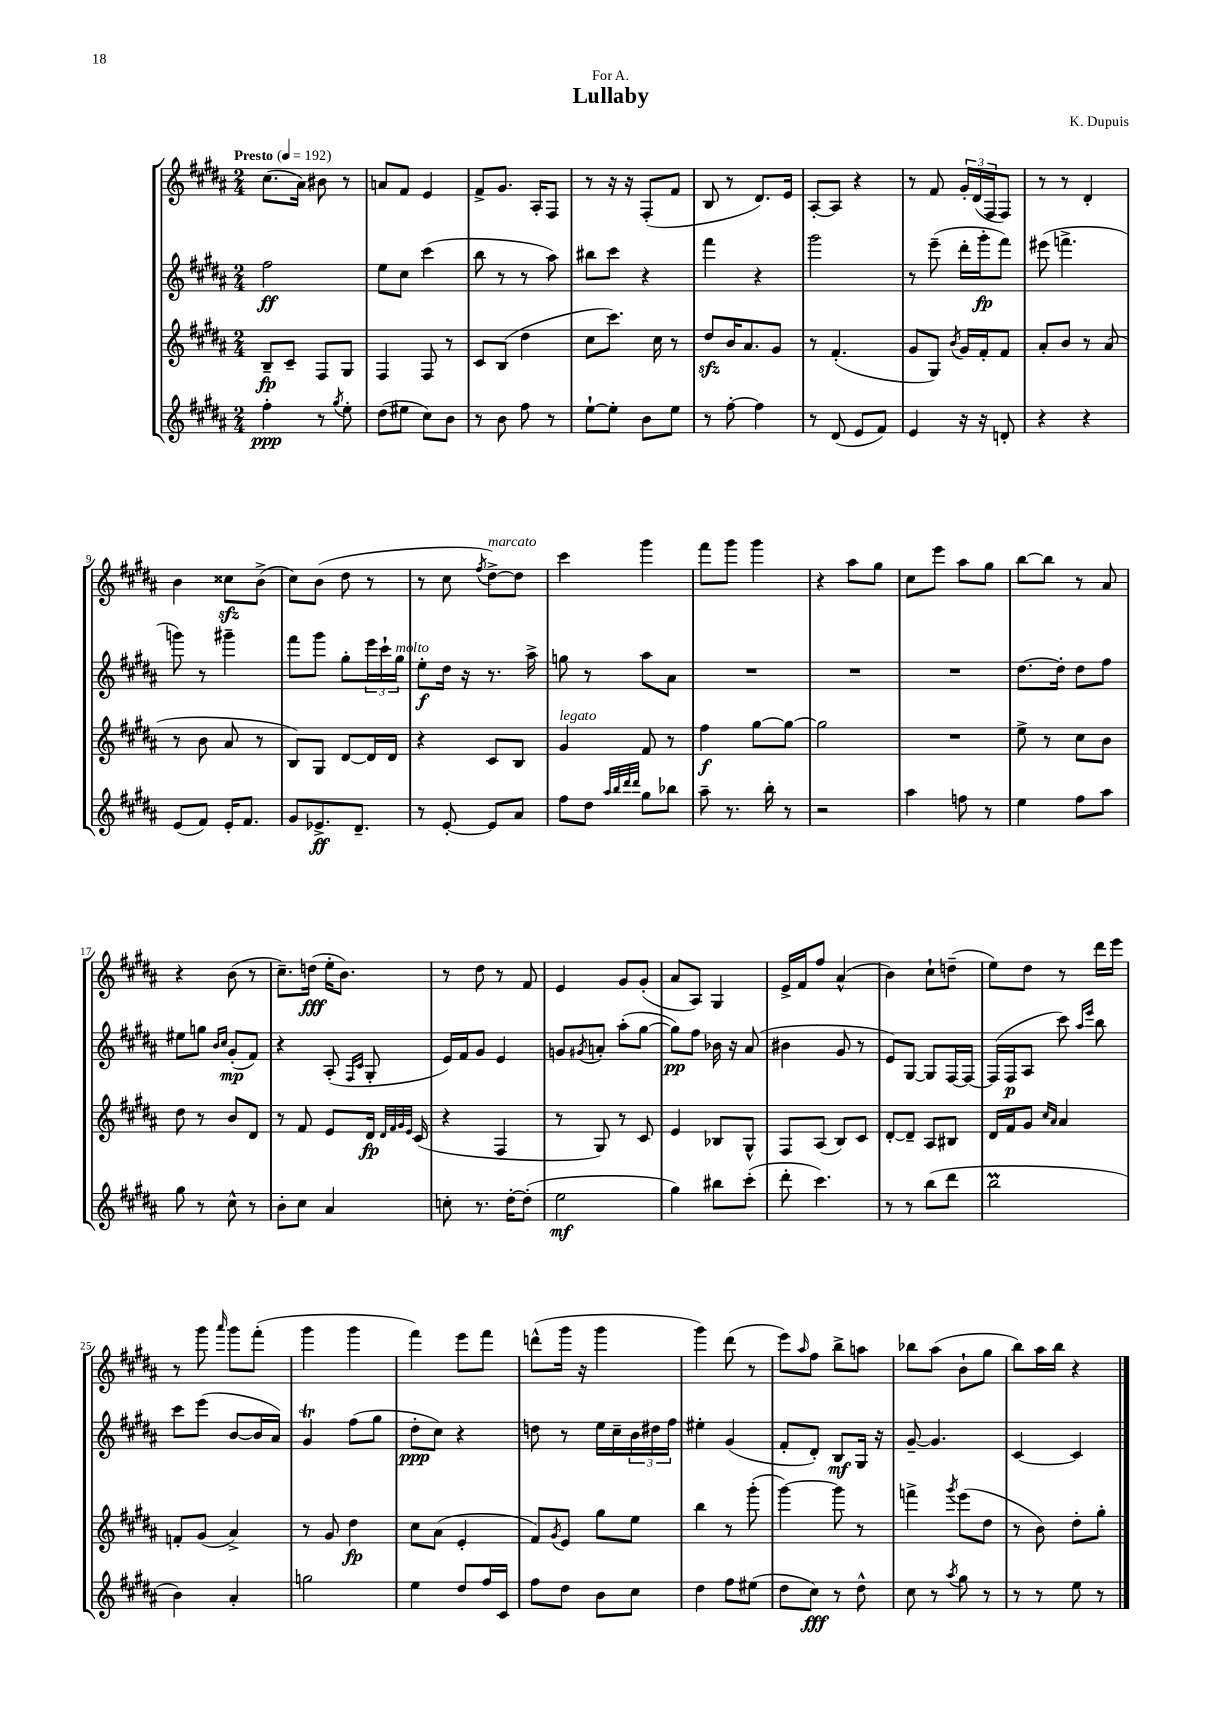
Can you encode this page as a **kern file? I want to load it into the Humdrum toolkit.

**kern	**kern	**kern	**kern
*staff4	*staff3	*staff2	*staff1
*clefG2	*clefG2	*clefG2	*clefG2
*k[f#c#g#d#a#]	*k[f#c#g#d#a#]	*k[f#c#g#d#a#]	*k[f#c#g#d#a#]
*M2/4	*M2/4	*M2/4	*M2/4
*MM192	*MM192	*MM192	*MM192
4ff#'\	8B~/L	2ff#\	(8.cc#\L
.	8c#~/J	.	.
.	.	.	16a#\Jk)
8r	8F#/L	.	8b#\
8qgg#/	.	.	.
8ee'\	8G#/J	.	8r
=	=	=	=
(8dd#\L	4F#/	8ee\L	8a/L
8ee#\J	.	8cc#\J	8f#/J
8cc#\L)	8F#/	(4ccc#\	4e/
8b\J	8r	.	.
=	=	=	=
8r	8c#/L	8bb\	8f#^/L
8b\	(8B/J	8r	8.g#/J
8ff#\	4dd#\	8r	.
.	.	.	16A#'/LK
8r	.	8aa#\)	8F#/J
=	=	=	=
[8ee`\L	8cc#\L	8bb#\L	8r
8ee'\]J	8.ccc#\J)	8ccc#\J	16r
.	.	.	16r
8b\L	.	4r	(8F#'/L
.	16cc#\	.	.
8ee\J	8r	.	8f#/J
=	=	=	=
8r	8dd#/L	4fff#\	8B/
[8ff#'\	16b/K	.	8r
.	8.a#/	.	.
4ff#\]	.	4r	8.d#/L)
.	8g#/J	.	.
.	.	.	16e/Jk
=	=	=	=
8r	8r	2ggg#\	[8A#'/L
(8d#/	(4.f#'/	.	8A#/]J
8e/L	.	.	4r
8f#/J)	.	.	.
=	=	=	=
4e/	8g#/L	8r	8r
.	8G#/J)	(8eee~\	8f#/
.	8qb/	.	.
16r	16g#/LL	16ddd#'\LL	24g#'/LL
.	.	.	(24d#/
16r	16f#'/J	16ggg#'\J	.
.	.	.	24F#/J
8d'/	8f#/J	8fff#\J)	8F#/J)
=	=	=	=
4r	8a#'/L	(8eee#\	8r
.	8b/J	4.fff^\	8r
4r	8r	.	4d#'/
.	(8a#/	.	.
=	=	=	=
(8e/L	8r	8ggg\)	4b\
8f#/J)	8b\	8r	.
16e'/LK	8a#/	4ggg#~\	8cc##\L
8.f#/J	.	.	.
.	8r	.	(8b^\J
=	=	=	=
8g#/L	8B/L)	8fff#\L	8cc#\L)
8.e-^/	8G#/J	8ggg#\J	(8b\J
.	[8d#/L	8gg#'\L	8dd#\
8.d#~/J	.	.	.
.	16d#/]L	24eee\L	8r
.	.	24ccc#`\	.
.	16d#/JJ	.	.
.	.	24gg#\JJ	.
=	=	=	=
8r	4r	8ee'\L	8r
[8e'/	.	16dd#\Jk	8cc#\
.	.	16r	.
.	.	.	8qff#/
8e/]L	8c#/L	8.r	[8dd#^\L)
8a#/J	8B/J	.	8dd#\]J
.	.	16aa#^\	.
=	=	=	=
8ff#\L	4g#/	8gg\	4ccc#\
8dd#\J	.	8r	.
32qqaa#/LLL	.	.	.
32qqbb/	.	.	.
32qqddd#/	.	.	.
32qqddd#/JJJ	.	.	.
8gg#\L	8f#/	8aa#\L	4ggg#\
8bb-\J	8r	8a#\J	.
=	=	=	=
8aa#~\	4ff#\	2r	8fff#\L
8.r	.	.	8ggg#\J
.	[8gg#\L	.	4ggg#\
16bb'\	.	.	.
8r	8gg#\_J	.	.
=	=	=	=
2r	2gg#\]	2r	4r
.	.	.	8aa#\L
.	.	.	8gg#\J
=	=	=	=
4aa#\	2r	2r	8cc#\L
.	.	.	8eee\J
8ff\	.	.	8aa#\L
8r	.	.	8gg#\J
=	=	=	=
4ee\	8ee^\	[8.dd#\L	[8bb\L
.	8r	.	8bb\]J
.	.	16dd#'\]Jk	.
8ff#\L	8cc#\L	8dd#\L	8r
8aa#\J	8b\J	8ff#\J	8a#/
=	=	=	=
8gg#\	8dd#\	8ee#\L	4r
8r	8r	8gg\J	.
.	.	16qqb/LL	.
.	.	16qqcc#/JJ	.
8cc#^^\	8b/L	(8g#'/L	(8b\
8r	8d#/J	8f#/J)	8r
=	=	=	=
8b'\L	8r	4r	8.cc#~\L)
8cc#\J	8f#/	.	.
.	.	.	(16dd\Jk
4a#/	8e/L	(8A#'/	16ee'\LK
.	.	.	8.b\J)
.	.	16qqF#/LL	.
.	.	16qqc#/JJ	.
.	16d#/Jk	8G#'/	.
.	32qqd#/LLL	.	.
.	32qqf#/	.	.
.	32qqg#/	.	.
.	32qqe/JJJ	.	.
.	(16c#/	.	.
=	=	=	=
8cc'\	4r	16e/LL)	8r
.	.	16f#/J	.
8.r	.	8g#/J	8dd#\
.	4F#/	4e/	8r
[16dd#'\LK	.	.	.
(8dd#'\]J	.	.	8f#/
=	=	=	=
2ee\	8r	8g/L	4e/
.	.	8qg#/	.
.	8G#/)	8a'/J	.
.	8r	(8aa#'\L	8g#/L
.	8c#/	[8gg#\J	(8g#'/J
=	=	=	=
4gg#\)	4e/	8gg#\]L)	8a#/L
.	.	8ff#\J	8A#/J)
8bb#\L	8B-/L	16b-\	4G#/
.	.	16r	.
(8ccc#'\J	8G#^^/J	(8a#/	.
=	=	=	=
8ddd#'\	8F#/L	4b#\	16e^/LL
.	.	.	16f#/J
4.ccc#\)	(8A#/J	.	8ff#/J
.	8B/L)	8g#/	(4a#^^/
.	8c#/J	8r	.
=	=	=	=
8r	[8d#'/L	8e/L)	4b\)
8r	8d#~/]J	[8G#/J	.
(8bb\L	8A#/L	8G#/]L	8cc#`\L
8ddd#\J	8B#/J	[16F#/L	(8dd~\J
.	.	16F#/_JJ	.
=	=	=	=
2bb\	16d#/LL	(16F#/]LL	8ee\L)
.	16f#/J	16F#/J	.
.	8g#/J	8A#/J	8dd#\J
.	16qqcc#/LL	.	.
.	16qqa#/JJ	.	.
.	4a#/	8ccc#\)	8r
.	.	16qqaa#/LL	.
.	.	16qqeee/JJ	.
.	.	8bb\	16ddd#\LL
.	.	.	16eee\JJ
=	=	=	=
4b\)	8f'/L	8ccc#\L	8r
.	(8g#/J	(8eee\J	8ggg#\
.	.	.	16qqaaa#/
4a#'/	4a#^/)	[8b/L	8ggg#\L
.	.	16b/]L	(8fff#'\J
.	.	16a#/JJ)	.
=	=	=	=
2gg\	8r	4g#/	4ggg#\
.	8g#/	.	.
.	4dd#\	(8ff#\L	4ggg#\
.	.	8gg#\J	.
=	=	=	=
4ee\	8cc#\L	8dd#'\L	4fff#\)
.	(8a#\J	8cc#\J)	.
8dd#/L	4e'/	4r	8eee\L
16ff#/L	.	.	8fff#\J
16c#/JJ	.	.	.
=	=	=	=
8ff#\L	8f#/L)	8dd\	(8ddd^^\L
.	8qg#/	.	.
8dd#\J	8e/J	8r	16ggg#\Jk
.	.	.	16r
8b\L	8gg#\L	16ee\LL	4ggg#\
.	.	16cc#~\	.
8cc#\J	8ee\J	24b\	.
.	.	24dd#\	.
.	.	24ff#\JJ	.
=	=	=	=
4dd#\	4bb\	4ee#'\	4ggg#\)
8ff#\L	8r	(4g#/	(8ddd#\
(8ee#\J	(8ggg#'\	.	8r
=	=	=	=
8dd#\L	[4ggg#\)	8f#'/L	8eee\L)
.	.	.	16qqaa#/
8cc#\J)	.	8d#'/J)	8ff#\J
8r	8ggg#\]	8B/L	8bb^\L
8dd#^^\	8r	16G#/Jk	8aa\J
.	.	16r	.
=	=	=	=
8cc#\	4fff^\	[8g#~/	8bb-\L
8r	.	4.g#/]	(8aa#\J
8qaa#/	8qggg#/	.	.
8gg#\	(8eee\L	.	8b`\L
8r	8dd#\J	.	8gg#\J
=	=	=	=
8r	8r	[4c#/	8bb\L)
8r	8b\)	.	16aa#\L
.	.	.	16bb\JJ
8ee\	8dd#'\L	4c#/]	4r
8r	8gg#'\J	.	.
==	==	==	==
*-	*-	*-	*-
